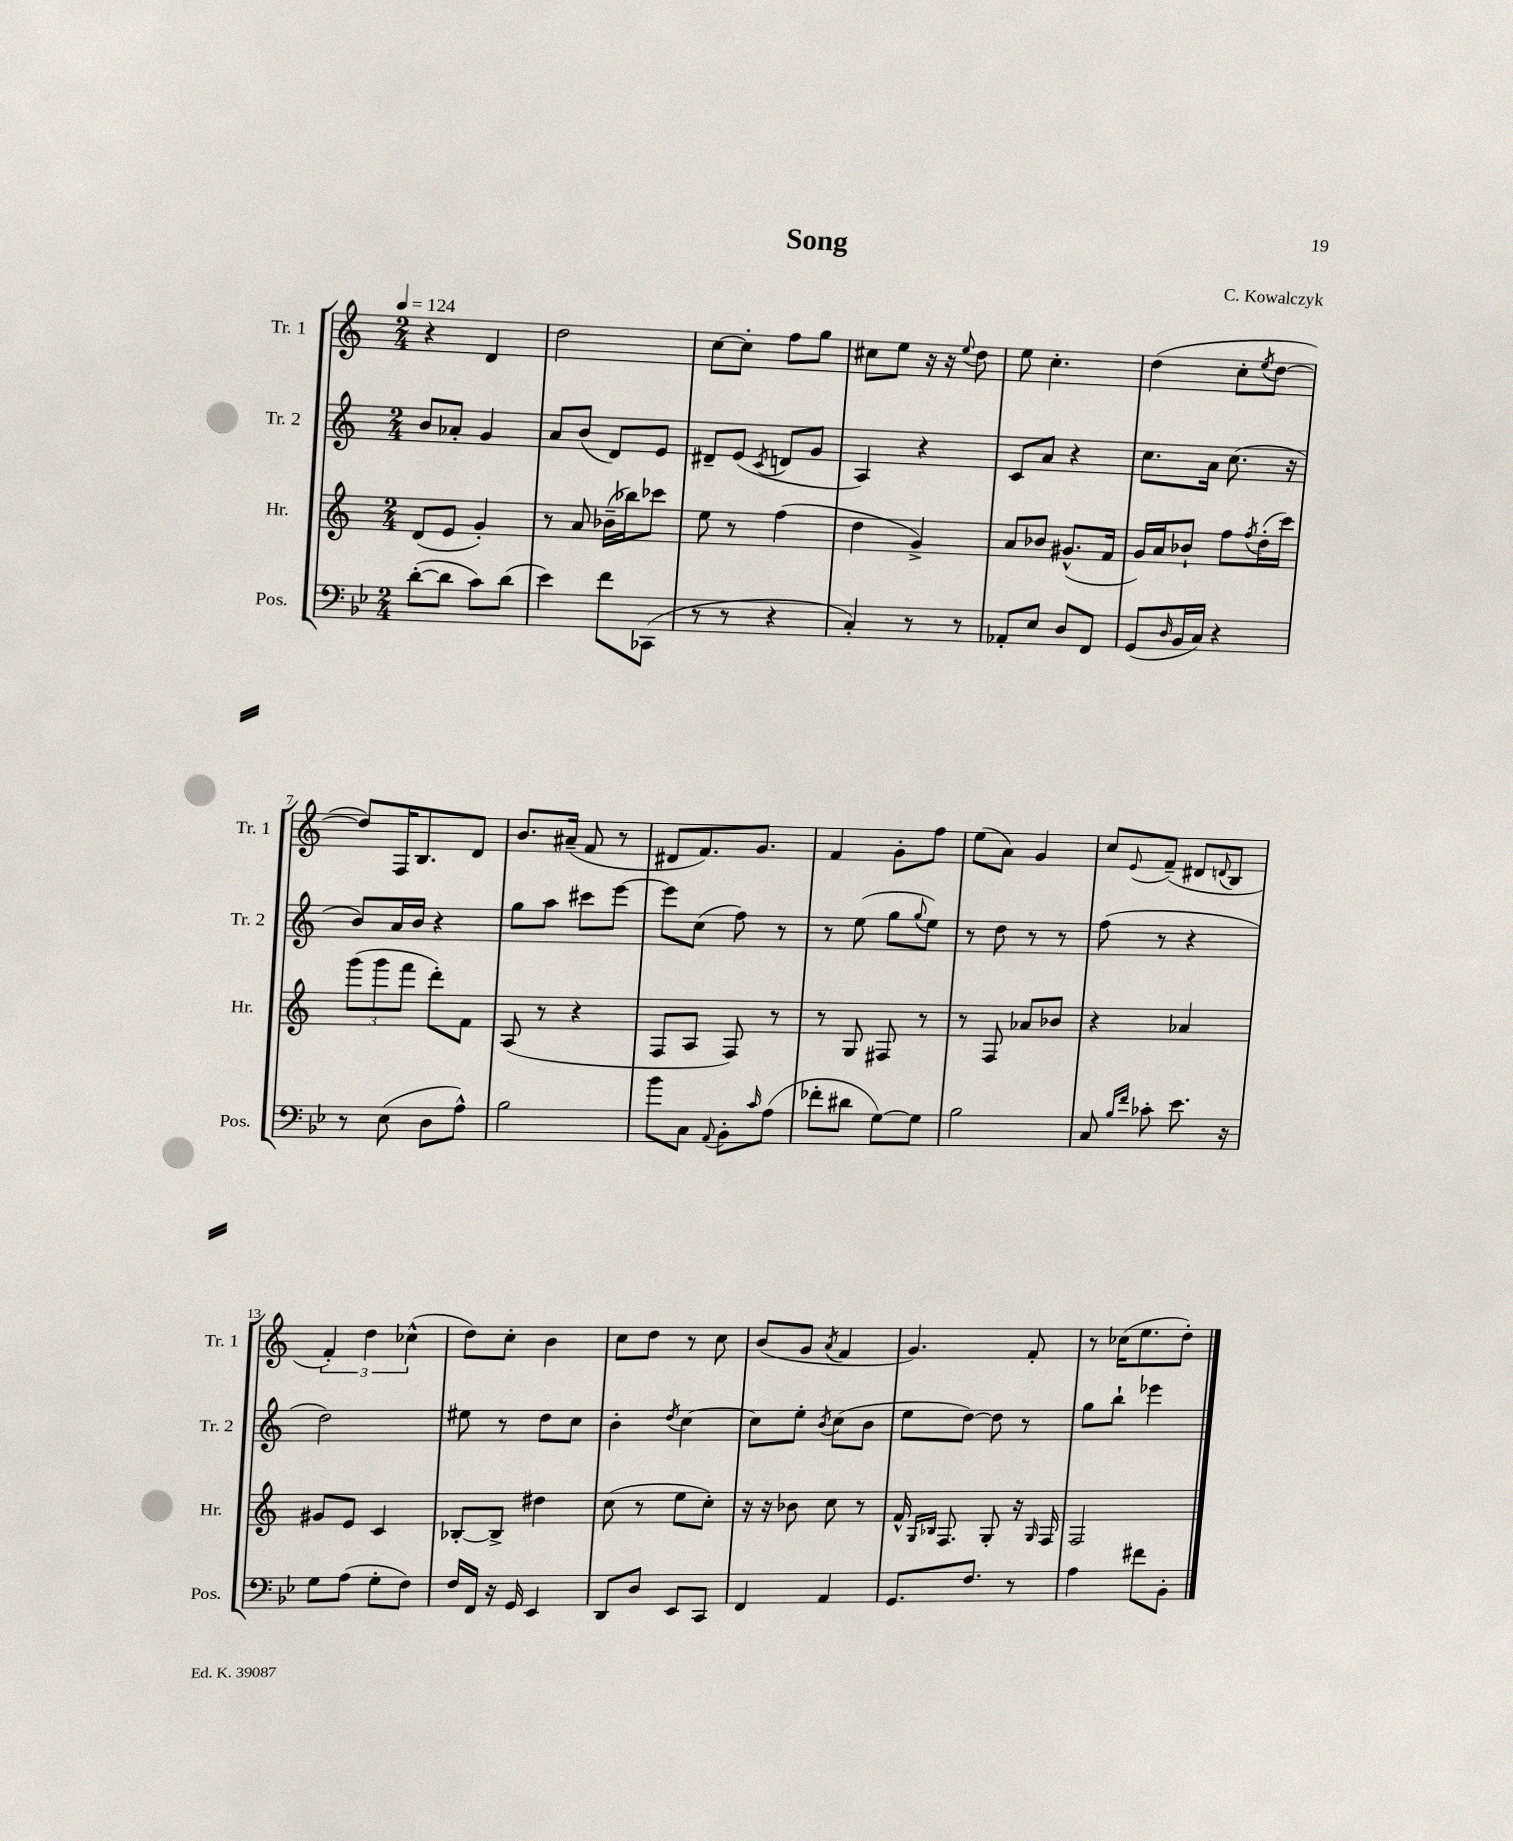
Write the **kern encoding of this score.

**kern	**kern	**kern	**kern
*part4	*part3	*part2	*part1
*staff4	*staff3	*staff2	*staff1
*I"Pos.	*I"Hr.	*I"Tr. 2	*I"Tr. 1
*I'Pos.	*I'Hr.	*I'Tr. 2	*I'Tr. 1
*clefF4	*clefG2	*clefG2	*clefG2
*k[b-e-]	*k[]	*k[]	*k[]
*M2/4	*M2/4	*M2/4	*M2/4
*MM124	*MM124	*MM124	*MM124
=1	=1	=1	=1
([8d'\L	(8d/L	8b/L	4r
8d\J]	8e/J	8a-X'/J	.
8c\L)	4g'/)	4g/	4d/
(8d\J	.	.	.
=2	=2	=2	=2
4e-\)	8r	8a/L	2dd\
.	8a/	(8b/J	.
8f\L	(16b-X~\LL	8d/L)	.
.	16bb-X\J)	.	.
(8CC-X\J	8ccc-X\J	8e/J	.
=3	=3	=3	=3
8r	8ee\	8d#X~/L	[8cc\L
8r	8r	(8e/J	8cc'\J]
.	.	8qc/	.
4r	(4ff\	8dn/L	8ff\L
.	.	8g/J	8gg\J
=4	=4	=4	=4
4C'/)	4dd\	4A/)	8cc#X\L
.	.	.	8ee\J
8r	4g^/)	4r	16r
.	.	.	16r
.	.	.	8qqee/
8r	.	.	8dd\
=5	=5	=5	=5
8AA-X'/L	8a/L	8c/L	8ee\
8E-/J	8b-X/J	8a/J	4.cc'\
8D/L	(8.g#X^^/L	4r	.
8FF/J	.	.	.
.	16f/Jk	.	.
=6	=6	=6	=6
(8GG/L	16g/LL)	8.cc\L	(4dd\
.	16a/J	.	.
16qqD/	.	.	.
16BB-/L	8b-X`/J	.	.
16C/JJ)	.	16a\Jk	.
4r	8ff\L	(8.cc\	8cc'\L
.	8qff/	.	8qee/
.	(16dd'\L	.	[8dd\J
.	16ccc\JJ)	16r	.
!!LO:LB:g=z
=7	=7	=7	=7
8r	(12ggg\L	8b/L)	8dd/L])
.	12ggg\	.	.
(8E-\	.	16a/L	16F/K
.	12fff\J	.	.
.	.	16b/JJ	8.B/
8D\L	8ddd'\L)	4r	.
8A^^\J)	8f\J	.	8d/J
=8	=8	=8	=8
2B-\	(8A/	8gg\L	8.b/L
.	8r	8aa\J	.
.	.	.	(16a#X~/Jk
.	4r	8ccc#X\L	8f/
.	.	[8eee\J	8r
=9	=9	=9	=9
8b-\L	8F/L	8eee\L]	8d#X/L
8C\J	8A/J	(8cc\J	8.f/)
8qqAA/	.	.	.
8BB-'\L	8F/)	8ff\)	.
.	.	.	8.g/J
16qqc/	.	.	.
(8A\J	8r	8r	.
=10	=10	=10	=10
8f-X'\L	8r	8r	4f/
8d#X\J	8G/	(8ee\	.
[8G\L)	8F#X/	8gg\L	8g'\L
.	.	8qqgg/	.
8G\J]	8r	8ee\J)	8ff\J
=11	=11	=11	=11
2B-\	8r	8r	(8ee\L
.	8F/	8dd\	8a\J)
.	8a-X/L	8r	4g/
.	8b-X/J	8r	.
=12	=12	=12	=12
8C/	4r	(8ff\	8cc/L
16qqB-/LL	.	.	.
16qqf/JJ	.	.	8qqe/
8c-X'\	.	8r	(8f~/J
8.e-\	4a-X/	4r	8d#X/L
.	.	.	8qqdn/
.	.	.	8B/J
16r	.	.	.
!!LO:LB:g=z
=13	=13	=13	=13
8G\L	8g#X/L	2dd\)	6f'/)
(8A\J	8e/J	.	.
.	.	.	6dd\
8G'\L	4c/	.	.
.	.	.	(6cc-X^^\
8F\J)	.	.	.
=14	=14	=14	=14
16F/LL	[8B-X'/L	8ee#X\	8dd\L)
16FF/JJ	.	.	.
16r	8B-^/J]	8r	8cc'\J
16GG/	.	.	.
4EE-/	4dd#X\	8dd\L	4b\
.	.	8cc\J	.
=15	=15	=15	=15
8DD/L	(8cc\	4b'\	8cc\L
8D/J	8r	.	8dd\J
.	.	8qdd/	.
8EE-/L	8ee\L	[4cc\	8r
8CC/J	8cc'\J)	.	8cc\
=16	=16	=16	=16
4FF/	16r	8cc\L]	(8b/L
.	16r	.	.
.	8b-X\	8ee'\J	8g/J
.	.	8qb/	8qa/
4AA/	8cc\	(8cc\L	4f/
.	8r	8b\J	.
=17	=17	=17	=17
8.GG/L	16f^^/	8ee\L	4.g/)
.	16qqG/LL	.	.
.	16qqB-X/JJ	.	.
.	8.F/	.	.
.	.	[8dd\J)	.
8.F/J	.	.	.
.	8G'/	8dd\]	.
8r	16r	8r	8f'/
.	16qqG/	.	.
.	16F/	.	.
=18	=18	=18	=18
4A\	2F/	8gg\L	8r
.	.	8bb`\J	(16cc-X\KL
.	.	.	8.ee\
8f#X\L	.	4eee-X\	.
8BB-'\J	.	.	8dd'\J)
==	==	==	==
*-	*-	*-	*-
